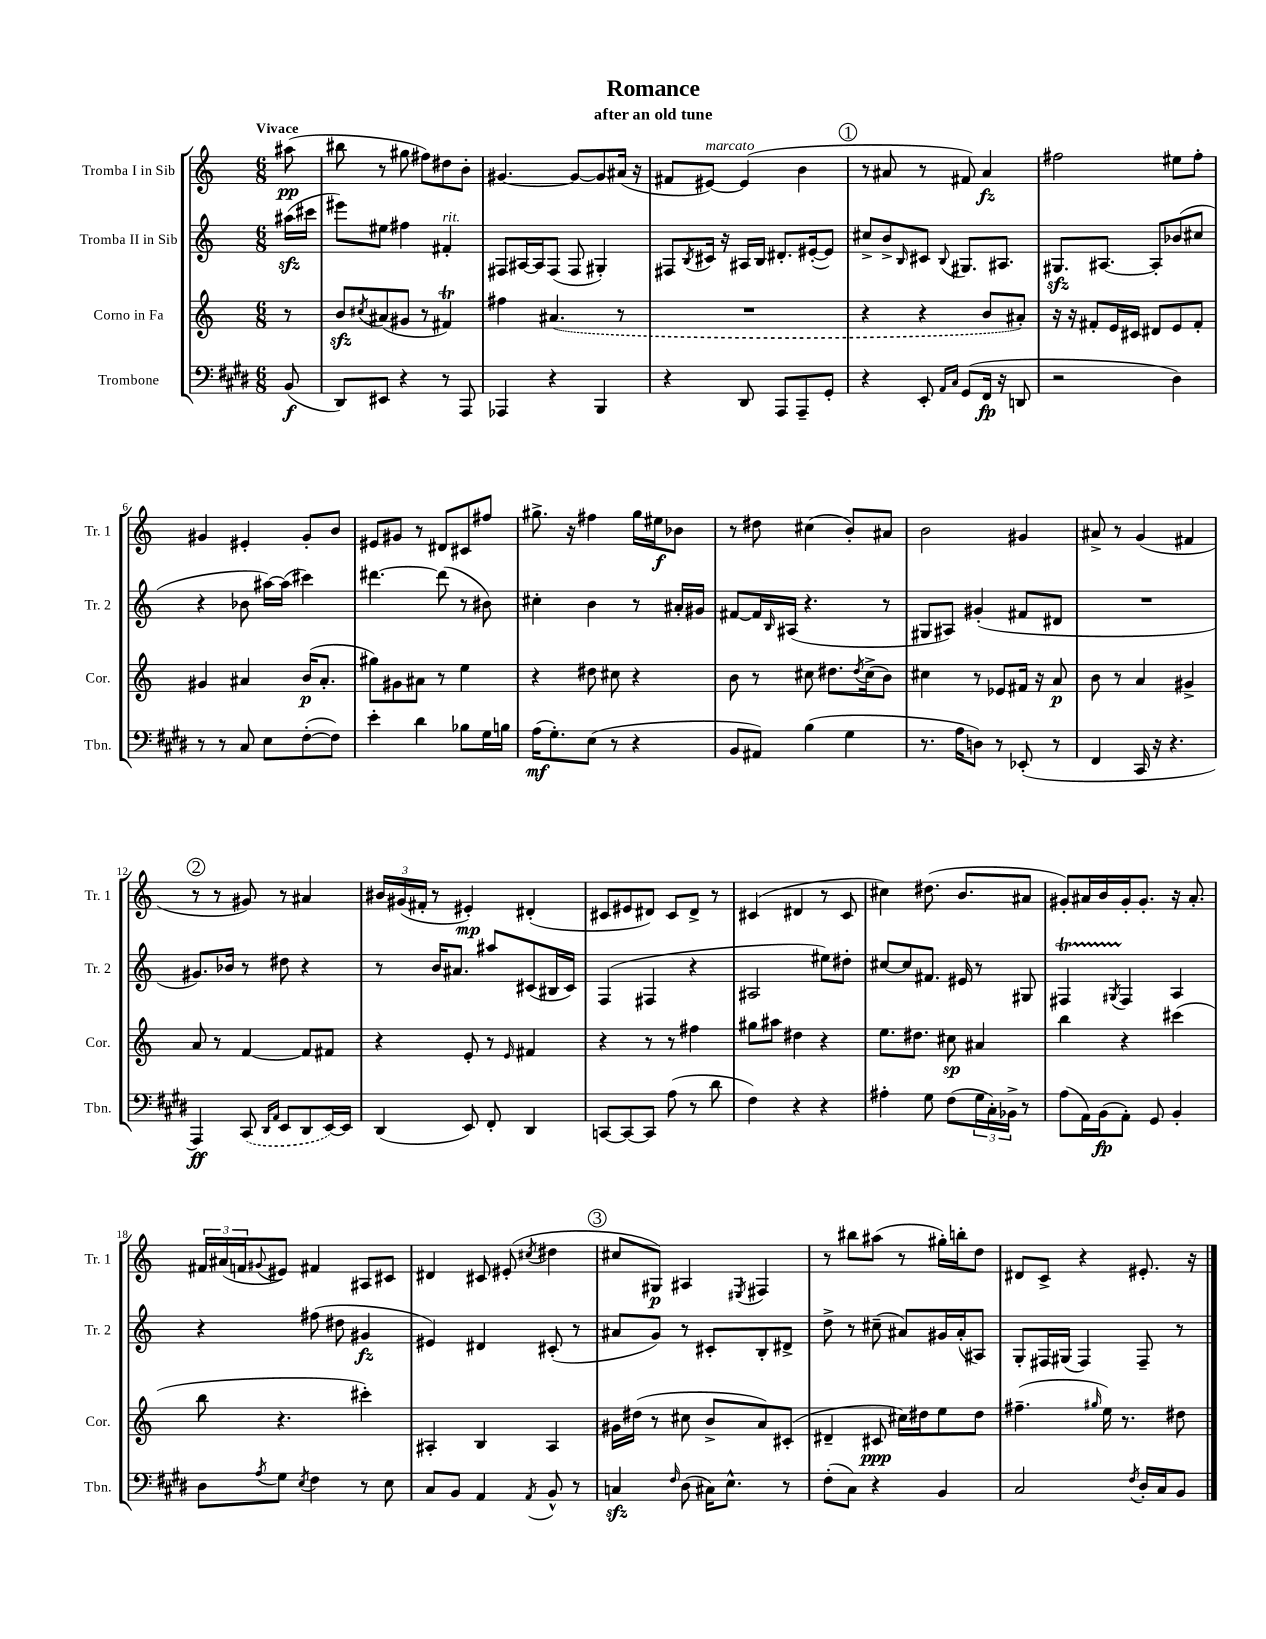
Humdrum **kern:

**kern	**kern	**kern	**kern
*staff4	*staff3	*staff2	*staff1
*clefF4	*clefG2	*clefG2	*clefG2
*k[f#c#g#d#]	*k[]	*k[]	*k[]
*M6/8	*M6/8	*M6/8	*M6/8
(8BB	8r	(16aa#	(8aa#
.	.	16ccc#	.
=	=	=	=
8DD#)	8b	8eee#)	8bb#
.	8qcc#	.	.
8EE#	(8a#	8ee#	8r
4r	8g#	4ff#	8gg#
.	8r	.	8ff#)
8r	4f#)	4f#'	8dd#
8AAA	.	.	8b'
=	=	=	=
4AAA-	4ff#	8F#	[4.g#
.	.	[16A#	.
.	.	16A#]	.
4r	(4.a#	(8F#	.
.	.	8F#	8g#_
4BBB	.	4G#')	8g#]
.	8r	.	(16a#
.	.	.	16r
=	=	=	=
4r	2.r	8F#	8f#
.	.	8qB	.
.	.	16c#	[8e#)
.	.	16r	.
8DD#	.	16A#	(4e#]
.	.	16B	.
8AAA	.	8.d#'	.
8AAA~	.	.	4b
.	.	([16e#'	.
8GG#'	.	8e#])	.
=	=	=	=
4r	4r	8cc#^	8r
.	.	8b^	8a#
.	.	16qqB	.
8EE'	4r	8c#	8r
16qqAA	.	.	.
16qqC#	.	8qqB	.
(8GG#	.	8.G#	8f#)
16FF#	8b	.	4a#
16r	.	8.A#	.
8DD	8a#')	.	.
=	=	=	=
2r	16r	8.G#	2ff#
.	16r	.	.
.	8f#'	.	.
.	.	[8.A#	.
.	16e	.	.
.	16c#	.	.
.	8d#	8A#']	.
4D#)	8e	(8b-	8ee#
.	8f#'	8cc#	8ff#'
=	=	=	=
8r	4g#	4r	4g#
8r	.	.	.
8C#	4a#	8b-	4e#'
8E	.	[16aa#)	.
.	.	(16aa#]	.
([8F#'	(16b	4ccc#)	8g#'
.	8.a#'	.	.
8F#])	.	.	8b
=	=	=	=
4e'	8gg#)	[4.ddd#	8e#
.	8g#	.	8g#
4d#	8a#	.	8r
.	8r	(8ddd#]	8d#
8B-	4ee	8r	8c#
16G#	.	8b#)	8ff#
16B	.	.	.
=	=	=	=
(16A	4r	4cc#'	8.gg#^
8.G#')	.	.	.
.	.	.	16r
(8E	8dd#	4b	4ff#
8r	8cc#	.	.
4r	4r	8r	16gg#
.	.	.	16ee#
.	.	16a#'	8b-
.	.	16g#	.
=	=	=	=
8BB	8b	[8f#	8r
8AA#)	8r	16f#]	8dd#
.	.	16qqB	.
.	.	(16A#	.
(4B	8cc#	4.r	(4cc#
.	8.dd#	.	.
4G#	.	.	8b')
.	8qdd#	.	.
.	(16cc#^	.	.
.	8b)	8r	8a#
=	=	=	=
8.r	4cc#	8G#	2b
.	.	8A#)	.
16A	.	.	.
8D)	8r	(4g#'	.
8r	8e-	.	.
(8EE-'	16f#	8f#	4g#
.	16r	.	.
8r	8a	8d#	.
=	=	=	=
4FF#	8b	2.r	8a#^
.	8r	.	8r
16CC#	4a	.	(4g
16r	.	.	.
4.r	.	.	.
.	4g#^	.	4f#
=	=	=	=
4AAA)	8a	8.g#)	8r
.	8r	.	8r
.	.	16b-	.
(8CC#	[4f	8r	8g#)
16qqDD#	.	.	.
16qqAA	.	.	.
8EE	.	8dd#	8r
8DD#	8f]	4r	4a#
[16EE)	8f#	.	.
16EE]	.	.	.
=	=	=	=
(4DD#	4r	8r	24b#
.	.	.	(24g#
.	.	.	24f#'
.	.	16b	8r
.	.	8.a#	.
8EE)	8e'	.	4e#')
8FF#'	8r	8aa#	.
.	16qqe	.	.
4DD#	4f#	(8c#	(4d#'
.	.	16B#	.
.	.	16c#)	.
=	=	=	=
[8CC	4r	(4F	8c#
8CC_	.	.	8e#
8CC]	8r	4F#	8d#)
(8A	8r	.	8c#
8r	4ff#	4r	8d#^
8d#	.	.	8r
=	=	=	=
4F#)	8gg#	2A#	(4c#
.	8aa#	.	.
4r	4dd#	.	4d#
4r	4r	8ee#)	8r
.	.	8dd#'	8c#
=	=	=	=
4A#'	8.ee	[8cc#	4cc#)
.	.	8cc#]	.
.	8.dd#	.	.
8G#	.	8.f#	(8.dd#
(8F#	8cc#	.	.
.	.	16e#	8.b
24G#	4a#	8r	.
24C#')	.	.	.
24BB-^	.	.	.
8r	.	8G#	8a#
=	=	=	=
(8A	4bb	4F#	8g#')
16AA)	.	.	16a#
(16BB	.	.	16b
.	.	8qG#	.
8AA')	4r	4F#	16g#'
.	.	.	8.g#'
8GG#	.	.	.
4BB'	(4ccc#	4A	16r
.	.	.	8.a#'
=	=	=	=
8D#	8bb	4r	24f#
.	.	.	(24a#
.	.	.	24f
8qA	.	.	8qqg#
8G#	4.r	.	8e#)
8qE	.	.	.
4F#	.	(8ff#	4f#
.	.	8dd#	.
8r	4ccc#')	4g#	8A#
8E	.	.	8c#
=	=	=	=
8C#	4A#'	4e#)	4d#
8BB	.	.	.
4AA	4B	4d#	8c#
.	.	.	(8e#'
8qAA	.	.	8qcc#
8BB^^	4A#	(8c#'	4dd#
8r	.	8r	.
=	=	=	=
4C	16g#	8a#	8cc#
.	(16dd#	.	.
.	8r	8g)	8G#)
16qqF#	.	.	.
(8D#	8cc#	8r	4A#
16C#)	8b^	8c#'	.
8.E^^	.	.	.
.	.	.	8qE#
.	8a)	8B'	4F#
8r	(8c#'	8d#^	.
=	=	=	=
(8F#'	4d#~	8dd^	8r
8C#)	.	8r	8bb#
4r	8c#	(8cc#~	(8aa#
.	16cc#)	8a#)	8r
.	16dd#	.	.
4BB	8ee	16g#	16gg#')
.	.	(16a#'	16bb'
.	8dd#	8A#)	8dd
=	=	=	=
2C#	(4.ff#~	8G'	8d#
.	.	16F#	8c^
.	.	(16G#	.
.	.	4F#)	4r
.	16qqgg#	.	.
.	16ee)	.	.
.	8.r	.	.
8qF#	.	.	.
16D#'	.	8F#~	8.e#'
16C#	.	.	.
8BB	8dd#	8r	.
.	.	.	16r
==	==	==	==
*-	*-	*-	*-
